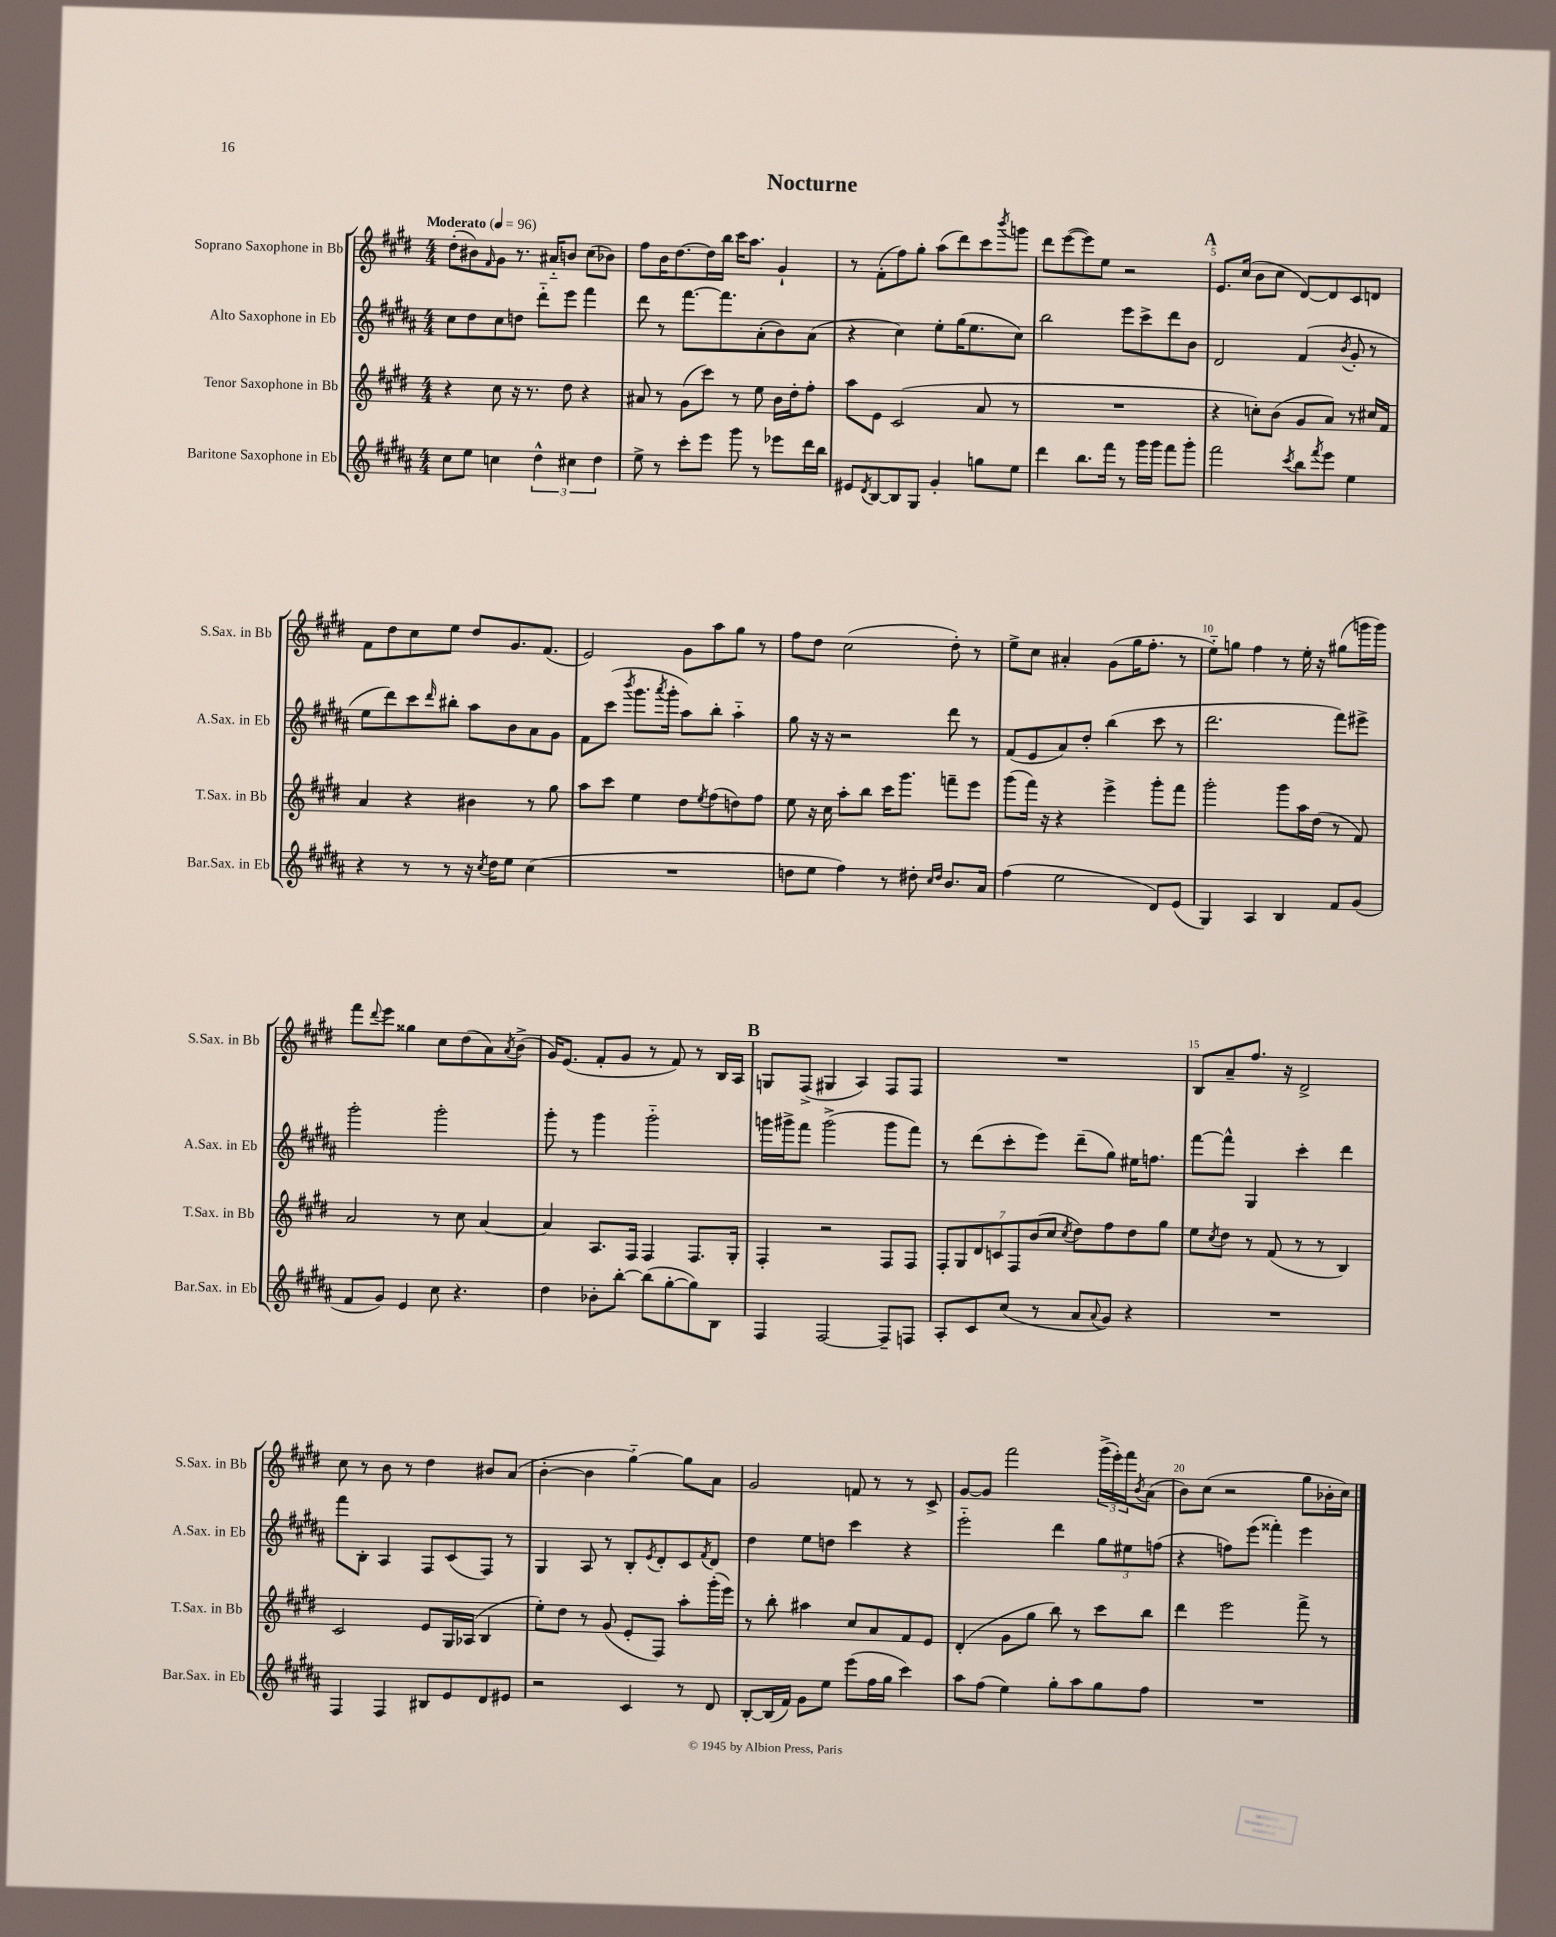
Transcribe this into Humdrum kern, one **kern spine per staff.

**kern	**kern	**kern	**kern
*staff4	*staff3	*staff2	*staff1
*clefG2	*clefG2	*clefG2	*clefG2
*k[f#c#g#d#a#]	*k[f#c#g#d#]	*k[f#c#g#d#a#]	*k[f#c#g#d#]
*M4/4	*M4/4	*M4/4	*M4/4
*MM96	*MM96	*MM96	*MM96
8cc#\L	4r	8cc#\L	(8dd#'\L
8ee\J	.	8dd#\	8b#\)
.	.	.	16qqf#/
4cc\	8cc#\	8cc#\	8g#\J
.	16r	8dd\J	8.r
.	8.r	.	.
6dd#^^\	.	8ddd#'~\L	.
.	.	.	16a#'~/LK
.	8dd#\	8eee\J	8b/J
6cc#\	.	.	.
.	4r	4fff#\	(8cc#\L
6dd#\	.	.	.
.	.	.	8b-\J)
=	=	=	=
8ee^\	8a#/	8ddd#\	8ff#\L
8r	8r	8r	16b\K
.	.	.	[8.dd#\
8ccc#'\L	(8g#\L	[8.fff#\L	.
8eee\J	8ccc#\J)	.	16dd#\]L
.	.	8.fff#\]	16bb\JJ
8ggg#\	8r	.	16ccc#\LK
.	.	.	8.aa\J
8r	8ee\	(8a#'\	.
8eee-\L	16b\LL	8b\)	4g#`/
.	16dd#'\J	.	.
16ddd#\L	8ff#'\J	(8a#\J	.
16bb\JJ	.	.	.
=	=	=	=
8e#/L	8aa\L	4r	8r
8qd#/	.	.	.
[8B/	8e\J	.	(8f#'\L
8B/]	(2c#/	4cc#\)	8ff#\)
8G#/J	.	.	8gg#'\J
4g#'/	.	8ee'\L	(8aa\L
.	.	(16gg#\K	8ddd#\)
.	.	8.ee\	.
8gg\L	8a/	.	8ccc#\
.	.	.	8qbbb/
8ee\J	8r	8cc#\J)	8ggg\J
=	=	=	=
4ddd#\	1r	2bb\	8ddd#\L
.	.	.	([8eee\
8.bb\L	.	.	8eee\])
.	.	.	8ee\J
16fff#\Jk	.	.	.
8r	.	8eee\L	2r
16ggg#\LL	.	8ccc#^\	.
16ggg#\JJ	.	.	.
8fff#\L	.	8ddd#\	.
8ggg#'\J	.	8b\J	.
=	=	=	=
2fff#\	4r	2d#/	8.e/L
.	.	.	(16cc#/Jk
.	8cc'\L)	.	8b\L
.	(8b\J	.	8cc#\J
8qccc#/	.	.	.
8bb\L	8g#/L	(4f#/	[8d#/L)
8qfff#/	.	.	.
8eee\J	8a/J)	.	8d#/]
.	.	8qb/	.
4ee\	8r	8g#'/	8c#/
.	16cc#/LL	8r	8d/J
.	16f#/JJ	.	.
=	=	=	=
4r	4a/	8ee\L	8f#\L
.	.	8ddd#\)	8dd#\
8r	4r	8ccc#\	8cc#\
.	.	16qqddd#/	.
8r	.	8bb#'\J	8ee\J
16r	4b#\	8aa#\L	8dd#/L
8qcc#/	.	.	.
16dd#\LK	.	.	.
8ee\J	.	8b\	8.g#/
(4cc#\	8r	8a#\	.
.	.	.	(8.f#/J
.	8gg#\	8g#\J	.
=	=	=	=
1r	8aa\L	8f#\L	2e/)
.	8ccc#\J	(8ccc#\J	.
.	.	8qbbb/	.
.	4ee\	8.ggg#\L	.
.	.	8qaaa#/	.
.	.	16ggg#'\Jk	.
.	8dd#\L	8aa#\L)	8g#\L
.	8qee/	.	.
.	(8ff#\	8bb'\J	8aa\
.	8dd\)	4aa#'~\	8gg#\J
.	8ff#\J	.	8r
=	=	=	=
8dd\L	8ee\	8gg#\	8ff#\L
8ee\J	16r	16r	8dd#\J
.	16cc#\	16r	.
4ff#\)	8aa'\L	2r	(2cc#\
.	8bb\J	.	.
8r	16ccc#\LK	.	.
.	8.ggg#\J	.	.
8dd#'\	.	.	.
16qqcc#/LL	.	.	.
16qqdd#/JJ	.	.	.
8.b/L	8fff~\L	8ddd#\	8dd#'\)
.	8eee\J	8r	8r
16a#/Jk	.	.	.
=	=	=	=
(4ff#\	(8ggg#\L	(8f#/L	8ee^\L
.	16fff#\Jk)	8e/	8cc#\J
.	16r	.	.
2ee\	4r	8a#/)	4a#'/
.	.	8dd#'/J	.
.	4eee^\	(4bb\	(8g#\L
.	.	.	16gg#\K
.	.	.	8.ff#'\J
8d#/L)	8ggg#'\L	8ccc#\	.
(8e/J	8fff#\J	8r	8r
=	=	=	=
4G#/)	2ggg#'\	2.ddd#\	8ee'~\L)
.	.	.	8gg\J
4A#/	.	.	4ff#\
4B/	8ggg#\L	.	8r
.	16aa\L	.	16ee'\
.	(16dd#\JJ	.	16r
8f#/L	8r	8fff#\L)	(8gg#\L
(8g#/J	8f#/)	8eee#^\J	16ggg\L
.	.	.	16ggg\JJ)
=	=	=	=
8f#/L	2a/	2ggg#'\	8fff#\L
.	.	.	8qqddd#/
8g#/J)	.	.	8eee\J
4e/	.	.	4gg##\
8cc#\	8r	2ggg#'\	8cc#\L
4.r	8cc#\	.	(8dd#\
.	[4a/	.	8a\)
.	.	.	8qa/
.	.	.	(8b^\J
=	=	=	=
4dd#\	4a/]	8ggg#'\	16g#/LK)
.	.	.	(8.e/J
.	.	8r	.
8b-'\L	8.A/L	4ggg#\	8f#'/L
[8bb'\J	.	.	8g#/J
.	16F#/Jk	.	.
(8bb\]L	4F#/	2ggg#'~\	8r
[8gg#'\	.	.	8f#/)
8gg#\])	8.F#/L	.	8r
8B\J	.	.	16B/LL
.	16G#'/Jk	.	16A/JJ
=	=	=	=
4F#/	4F#'/	16ggg\LL	8G/L
.	.	16ggg#^\J	.
.	.	8fff#\J	(8F#^/J
[2F#/	2r	(2ggg#^\	4G#/
.	.	.	4A/)
8F#~/]L	8F#/L	8ggg#\L	8F#/L
8F/J	8F#/J	8fff#\J)	8F#/J
=	=	=	=
8A#'/L	14F#'/L	8r	1r
.	14G#/	.	.
8c#/	.	(8ddd#\L	.
.	14d#/	.	.
.	14c/	.	.
(8cc#/J	.	8ccc#'\	.
.	14F#/	.	.
.	(14b/	.	.
8r	.	8eee\J)	.
.	14cc#/J	.	.
.	8qcc#/	.	.
8a#/L	8dd#\L)	(8ddd#~\L	.
8qqa#/	.	.	.
8g#/J)	8ff#\	8gg#\J)	.
4r	8dd#\	16ee#\LK	.
.	.	8.ff\J	.
.	8gg#\J	.	.
=	=	=	=
1r	8ee\L	[8fff#\L	8B/L
.	8qcc#/	.	.
.	8dd#\J	8fff#^^\]J	8a~/
.	8r	4G#/	8.ff#/J
.	(8f#/	.	.
.	.	.	16r
.	8r	4ccc#'\	2d#^/
.	8r	.	.
.	4B/)	4ddd#\	.
=	=	=	=
4F#/	2c#/	8fff#\L	8cc#\
.	.	8B'\J	8r
4F#/	.	4A#/	8b\
.	.	.	8r
8B#/L	8e/L	8F#/L	4dd#\
8e/	16G#/L	(8c#/	.
.	(16A-/JJ	.	.
8d#/	4B/	8F#/J)	8b#/L
8e#/J	.	8r	(8a/J
=	=	=	=
2r	8ee'\L)	4G#/	[4b'\
.	8dd#\J	.	.
.	8r	8A#/	4b\]
.	(8g#/	8r	.
4c#/	8e'/L	8B'/L	[4gg#'~\)
.	.	8qe/	.
.	8F#/J)	8d#'/	.
8r	8aa'\L	8c#/	8gg#\]L
.	.	8qf#/	.
8d#/	(16ggg#'\L	8d#/J	8a\J
.	16eee\JJ)	.	.
=	=	=	=
[8B'/L	8r	4dd#\	2g#/
(16B/]L	8bb'\	.	.
16f#/JJ)	.	.	.
8g#\L	4aa#\	8ee\L	.
8ee\J	.	8dd\J	.
(8eee\L	8cc#/L	4ccc#\	8f/
16ff#\L	8a/	.	8r
16gg#\JJ	.	.	.
4ccc#\)	8f#/	4r	8r
.	8e/J	.	8c#^/
=	=	=	=
8aa#\L	(4d#'/	2eee'~\	[8g#/L
(8ff#\J	.	.	8g#/]J
4ee\)	8g#\L	.	2fff#\
.	8gg#\J	.	.
8gg#'\L	8bb\)	4ddd#\	.
8aa#\	8r	.	.
8gg#\	8ccc#\L	12gg#\L	(24ggg#^\LL
.	.	.	24eee'\)
.	.	12ee#\	24fff#\J
.	.	.	8qb/
8ff#\J	8bb\J	.	(8a\J
.	.	(12ff\J	.
=	=	=	=
1r	4ddd#\	4r	8b\L)
.	.	.	(8cc#\J
.	2eee\	8ff\L)	2r
.	.	(8eee\J	.
.	.	4fff##'\)	.
.	8fff#^\	4eee\	8gg#\L
.	8r	.	16b-'\L
.	.	.	16cc#\JJ)
==	==	==	==
*-	*-	*-	*-
